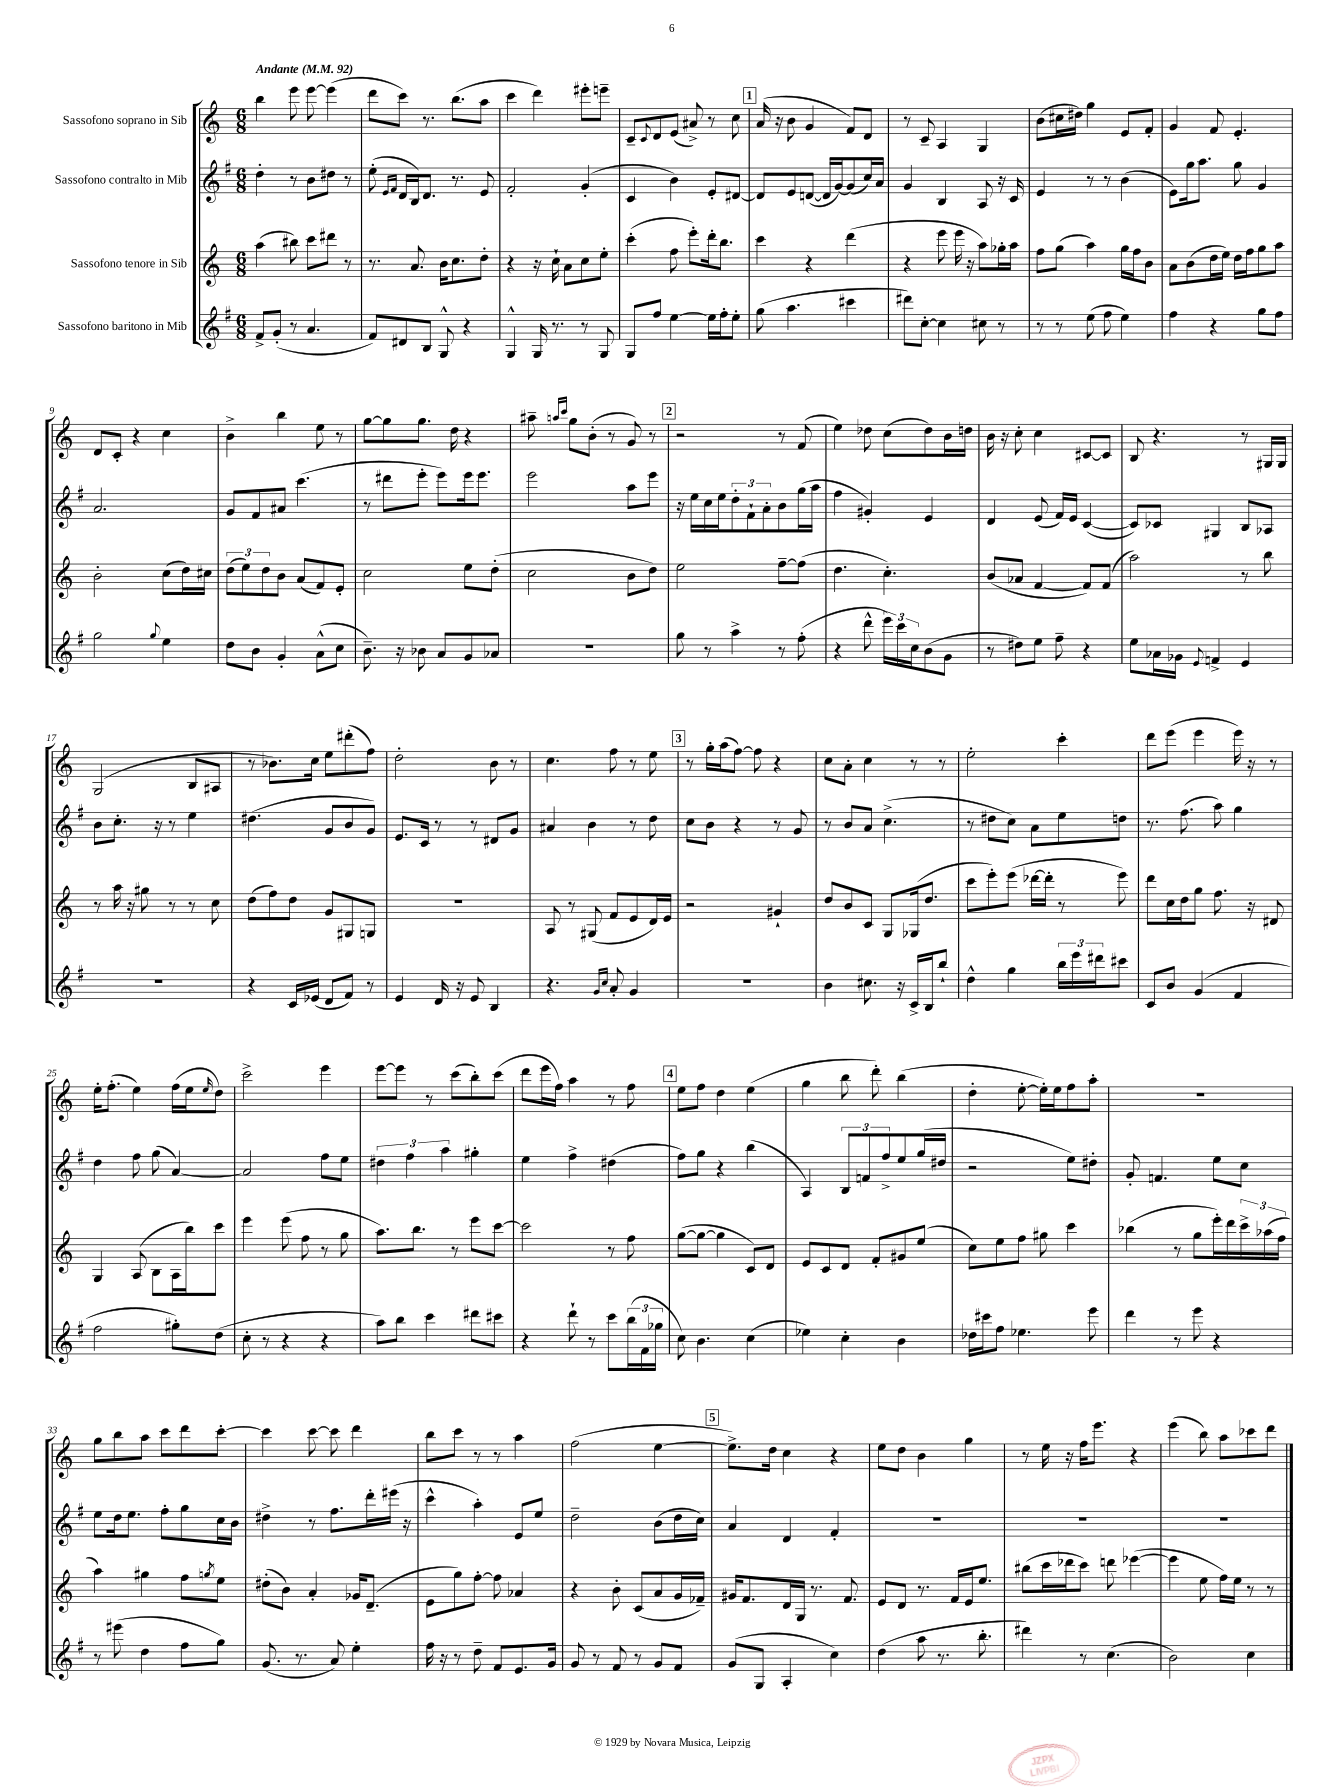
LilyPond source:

<<
\new StaffGroup <<
\new Staff = "s0" \with { instrumentName = "Sassofono soprano in Sib" } {
    \clef treble \key c \major \numericTimeSignature \time 6/8 \tempo "Andante" 4 = 92
    b''4 e'''8 e'''8~ e'''4( |
    d'''8 c'''8) r8. b''8.( a''8 |
    c'''4 d'''4) eis'''8-. e'''8-- |
    c'8-- \appoggiatura { c'8 } d'8 e'8( ais'8->) r8 c''8 |
    \mark \markup { \box "1" } a'16( r16 b'8 g'4 f'8) d'8 |
    r8 c'8-- a4 g4 |
    b'8( cis''16 dis''16) g''4 e'8 f'8-. |
    g'4 f'8 e'4.-. |
    d'8 c'8-. r4 c''4 |
    b'4-> b''4 e''8 r8 |
    g''8~ g''8 g''8. d''16 r4 |
    ais''8-- \grace { a''16 c'''16 } g''8 b'8-.( r8 g'8) r8 |
    \mark \markup { \box "2" } r2 r8 f'8( |
    e''4) des''8 c''8( des''8) b'16 d''16 |
    b'16 r16 c''8-. c''4 cis'8~ cis'8 |
    b8 r4. r8 gis16 gis16 |
    g2( b8 ais8 |
    r8 bes'8.) c''16 e''8 dis'''8-.( f''8) |
    d''2-. b'8 r8 |
    c''4. f''8 r8 e''8 |
    \mark \markup { \box "3" } r8 g''16-. a''16( f''8~) f''8 r4 |
    c''8 a'8-. c''4 r8 r8 |
    e''2-. c'''4-. |
    d'''8 e'''8( e'''4 e'''16) r16 r8 |
    e''16-. f''8.-.( e''4) f''16( e''16 \grace { e''16 } d''8) |
    c'''2-> e'''4 |
    e'''8~ e'''8 r8 c'''8( b''8-.) c'''8( |
    d'''8 e'''16 f''16) a''4 r8 f''8 |
    \mark \markup { \box "4" } e''8 f''8 d''4 e''4( |
    g''4 b''8 d'''8-.) b''4( |
    d''4-. e''8~-. e''16-.) e''16 f''8 a''8-. |
    R2. |
    g''8 b''8 a''8 c'''8 d'''8 c'''8~-. |
    c'''4 c'''8~ c'''8 d'''4 |
    b''8 c'''8 r8 r8 a''4 |
    f''2( e''4~ |
    \mark \markup { \box "5" } e''8.->) d''16 c''4 r4 |
    e''8 d''8 b'4 g''4 |
    r8 e''16 r16 f''16 e'''8. r4 |
    e'''4( b''8) a''8 ces'''8 d'''8 \bar "|." |
}
\new Staff = "s1" \with { instrumentName = "Sassofono contralto in Mib" } {
    \clef treble \key g \major \numericTimeSignature \time 6/8
    d''4-. r8 b'8 dis''8 r8 |
    e''8-.( \grace { e'16 fis'16 } d'16 b16) d'8. r8. e'8 |
    fis'2-. g'4-.( |
    c'4 b'4) e'8-. dis'8~ |
    \mark \markup { \box "1" } dis'8 e'8 d'8~( d'16 g'16~) g'8( c''16) a'16 |
    g'4 b4 a8 r16 c'16 |
    e'4 r8 r8 b'4( |
    e'8) g''16 a''8. g''8 g'4 |
    a'2. |
    g'8 fis'8 ais'8 c'''4.( |
    r8 dis'''8 e'''8-. e'''8) e'''16 e'''8. |
    e'''2 a''8 e'''8 |
    \mark \markup { \box "2" } r16 e''16 c''16 e''16 \tuplet 3/2 { d''8-. fis'8-! a'8-. } b'8 g''16( a''16 |
    fis''4 gis'4-.) e'4 |
    d'4 e'8( fis'16) e'16 c'4~( |
    c'8) ces'8 gis4 b8 aes8 |
    b'8 c''8.-. r16 r8 e''4 |
    dis''4.( g'8 b'8 g'8) |
    e'8. c'16 r8 r8 dis'8 g'8 |
    ais'4 b'4 r8 d''8 |
    \mark \markup { \box "3" } c''8 b'8 r4 r8 g'8 |
    r8 b'8 a'8 c''4.->( |
    r8 dis''8 c''8) a'8 e''8 d''8 |
    r8. fis''8.( a''8) g''4 |
    d''4 fis''8 g''8( a'4~) |
    a'2 fis''8 e''8 |
    \tuplet 3/2 { dis''4 fis''4 a''4 } gis''4-. |
    e''4 fis''4-> dis''4( |
    \mark \markup { \box "4" } fis''8) g''8 r4 b''4( |
    a4) \tuplet 3/2 { b8 f'8 fis''8-> } e''8 g''16( dis''16 |
    r2 e''8) dis''8-. |
    g'8-. f'4. e''8 c''8 |
    e''8 d''16 e''8. fis''8-. g''8 c''16 b'16 |
    dis''4-> r8 fis''8. d'''16-. eis'''16( r16 |
    c'''4-^ a''4-.) e'8 e''8 |
    d''2-- b'8( d''16 c''16) |
    \mark \markup { \box "5" } a'4 d'4 fis'4-. |
    R2. |
    R2. |
    R2. \bar "|." |
}
\new Staff = "s2" \with { instrumentName = "Sassofono tenore in Sib" } {
    \clef treble \key c \major \numericTimeSignature \time 6/8
    a''4( bis''8) c'''8 dis'''8 r8 |
    r8. a'8. b'16 c''8. d''8-. |
    r4 r16 c''16-! a'8 c''8 e''8-. |
    c'''4-.( f''8 e'''8-.) d'''16-. b''8. |
    \mark \markup { \box "1" } c'''4 r4 d'''4( |
    r4 e'''8 e'''16 r16 a''8) ges''16-. a''16 |
    f''8 g''8( a''4) g''16 f''16 b'8 |
    a'8 b'8( d''16 e''16) d''16 f''16 g''8 a''8 |
    b'2-. c''8( d''16) cis''16 |
    \tuplet 3/2 { d''8( e''8) d''8 } b'8 a'8( f'8) e'8-. |
    c''2 e''8 d''8-.( |
    c''2 b'8 d''8) |
    \mark \markup { \box "2" } e''2 f''8~-- f''8( |
    d''4. c''4.-.) |
    b'8( aes'8 f'4~ f'8) f'8( |
    a''2) r8 b''8 |
    r8 a''16 r16 gis''8 r8 r8 c''8 |
    d''8( f''8) d''8 g'8 gis8 g8 |
    r2. |
    a8 r8 gis8( f'8 e'8 d'16) e'16 |
    \mark \markup { \box "3" } r2 gis'4-! |
    d''8 b'8 c'8 g8 ges16( d''8. |
    c'''8 e'''8-.) e'''8( des'''16~ des'''16-. r8 e'''8) |
    d'''8 c''16 d''16 g''8 f''8. r16 dis'8 |
    g4 a8( b8 a16 b''16) c'''8 |
    e'''4 e'''8( f''8 r8 g''8 |
    a''8.) b''8. r8 e'''8 c'''8~ |
    c'''2 r8 f''8 |
    \mark \markup { \box "4" } g''8~( g''8~ g''4 c'8) d'8 |
    e'8 c'8 d'8 f'8-. gis'8 e''8( |
    c''8) e''8 f''8 gis''8 c'''4 |
    bes''4( r8 g''8 e'''16-.) d'''16 \tuplet 3/2 { c'''16-> aes''16( f''16 } |
    a''4) gis''4 f''8 \acciaccatura { g''8 } e''8 |
    dis''8-.( b'8) a'4-. ges'16 d'8.--( |
    e'8 g''8) f''8~-. f''8 aes'4 |
    r4 b'8-. c'8( a'8 g'16 fes'16--) |
    \mark \markup { \box "5" } gis'16 f'8. d'16 g16 r8. f'8. |
    e'8 d'8 r8. f'16 e'16 e''8. |
    bis''8( c'''16 des'''16 c'''8) d'''8 ees'''4~( |
    ees'''4 e''8 f''16) e''16 r8 r8 \bar "|." |
}
\new Staff = "s3" \with { instrumentName = "Sassofono baritono in Mib" } {
    \clef treble \key g \major \numericTimeSignature \time 6/8
    fis'8-> g'8-.( r8 a'4. |
    fis'8) dis'8 b8 g8-^ r4 |
    g4-^ g16 r8. r8 g8 |
    g8 fis''8 e''4~ e''16 fis''16-. e''8-. |
    \mark \markup { \box "1" } g''8( a''4. cis'''4 |
    dis'''8) c''8~-. c''4 cis''8 r8 |
    r8 r8 e''8( fis''8 e''4) |
    fis''4 r4 g''8 fis''8 |
    g''2 \appoggiatura { g''8 } e''4 |
    d''8 b'8 g'4-. a'8-^( c''8 |
    b'8.--) r16 bes'8 a'8 g'8 aes'8 |
    R2. |
    \mark \markup { \box "2" } g''8 r8 a''4-> r8 fis''8-.( |
    r4 d'''8-^ \tuplet 3/2 { e'''16) c'''16 c''16 } b'8( g'8 |
    r8 dis''8) e''8 fis''8-- r4 |
    e''8 aes'16 ges'16 \appoggiatura { e'8 } f'4-> e'4 |
    R2. |
    r4 c'16 ees'16( d'8 fis'8) r8 |
    e'4 d'16 r16 e'8 b4 |
    r4. \grace { g'16 c''16 } a'8-. g'4 |
    \mark \markup { \box "3" } R2. |
    b'4 cis''8. r16 c'16-> b16 b''8-! |
    d''4-^ g''4 \tuplet 3/2 { b''16 e'''16 dis'''16 } cis'''8 |
    c'8 b'8 g'4( fis'4 |
    fis''2 gis''8-.) d''8( |
    c''8-. r8 r4 r4 |
    a''8) b''8 c'''4 dis'''8 cis'''8 |
    r4 d'''8-! r8 c'''8 \tuplet 3/2 { b''16( fis'16 ges''16 } |
    \mark \markup { \box "4" } c''8) b'4. c''4( |
    ees''4) c''4-. b'4 |
    des''16 cis'''16 fis''8 ees''4. e'''8 |
    d'''4 r8 e'''8 r4 |
    r8 eis'''8( d''4 fis''8 g''8) |
    g'8.( r8. a'8) e''4-. |
    fis''16 r16 r8 d''8-- fis'8 e'8. g'16 |
    g'8 r8 fis'8 r8 g'8 fis'8 |
    \mark \markup { \box "5" } g'8( g8 a4-. c''4) |
    d''4( a''8 r8. b''8.-. |
    dis'''4) r8 c''4.( |
    b'2) c''4 \bar "|." |
}
>>
>>
